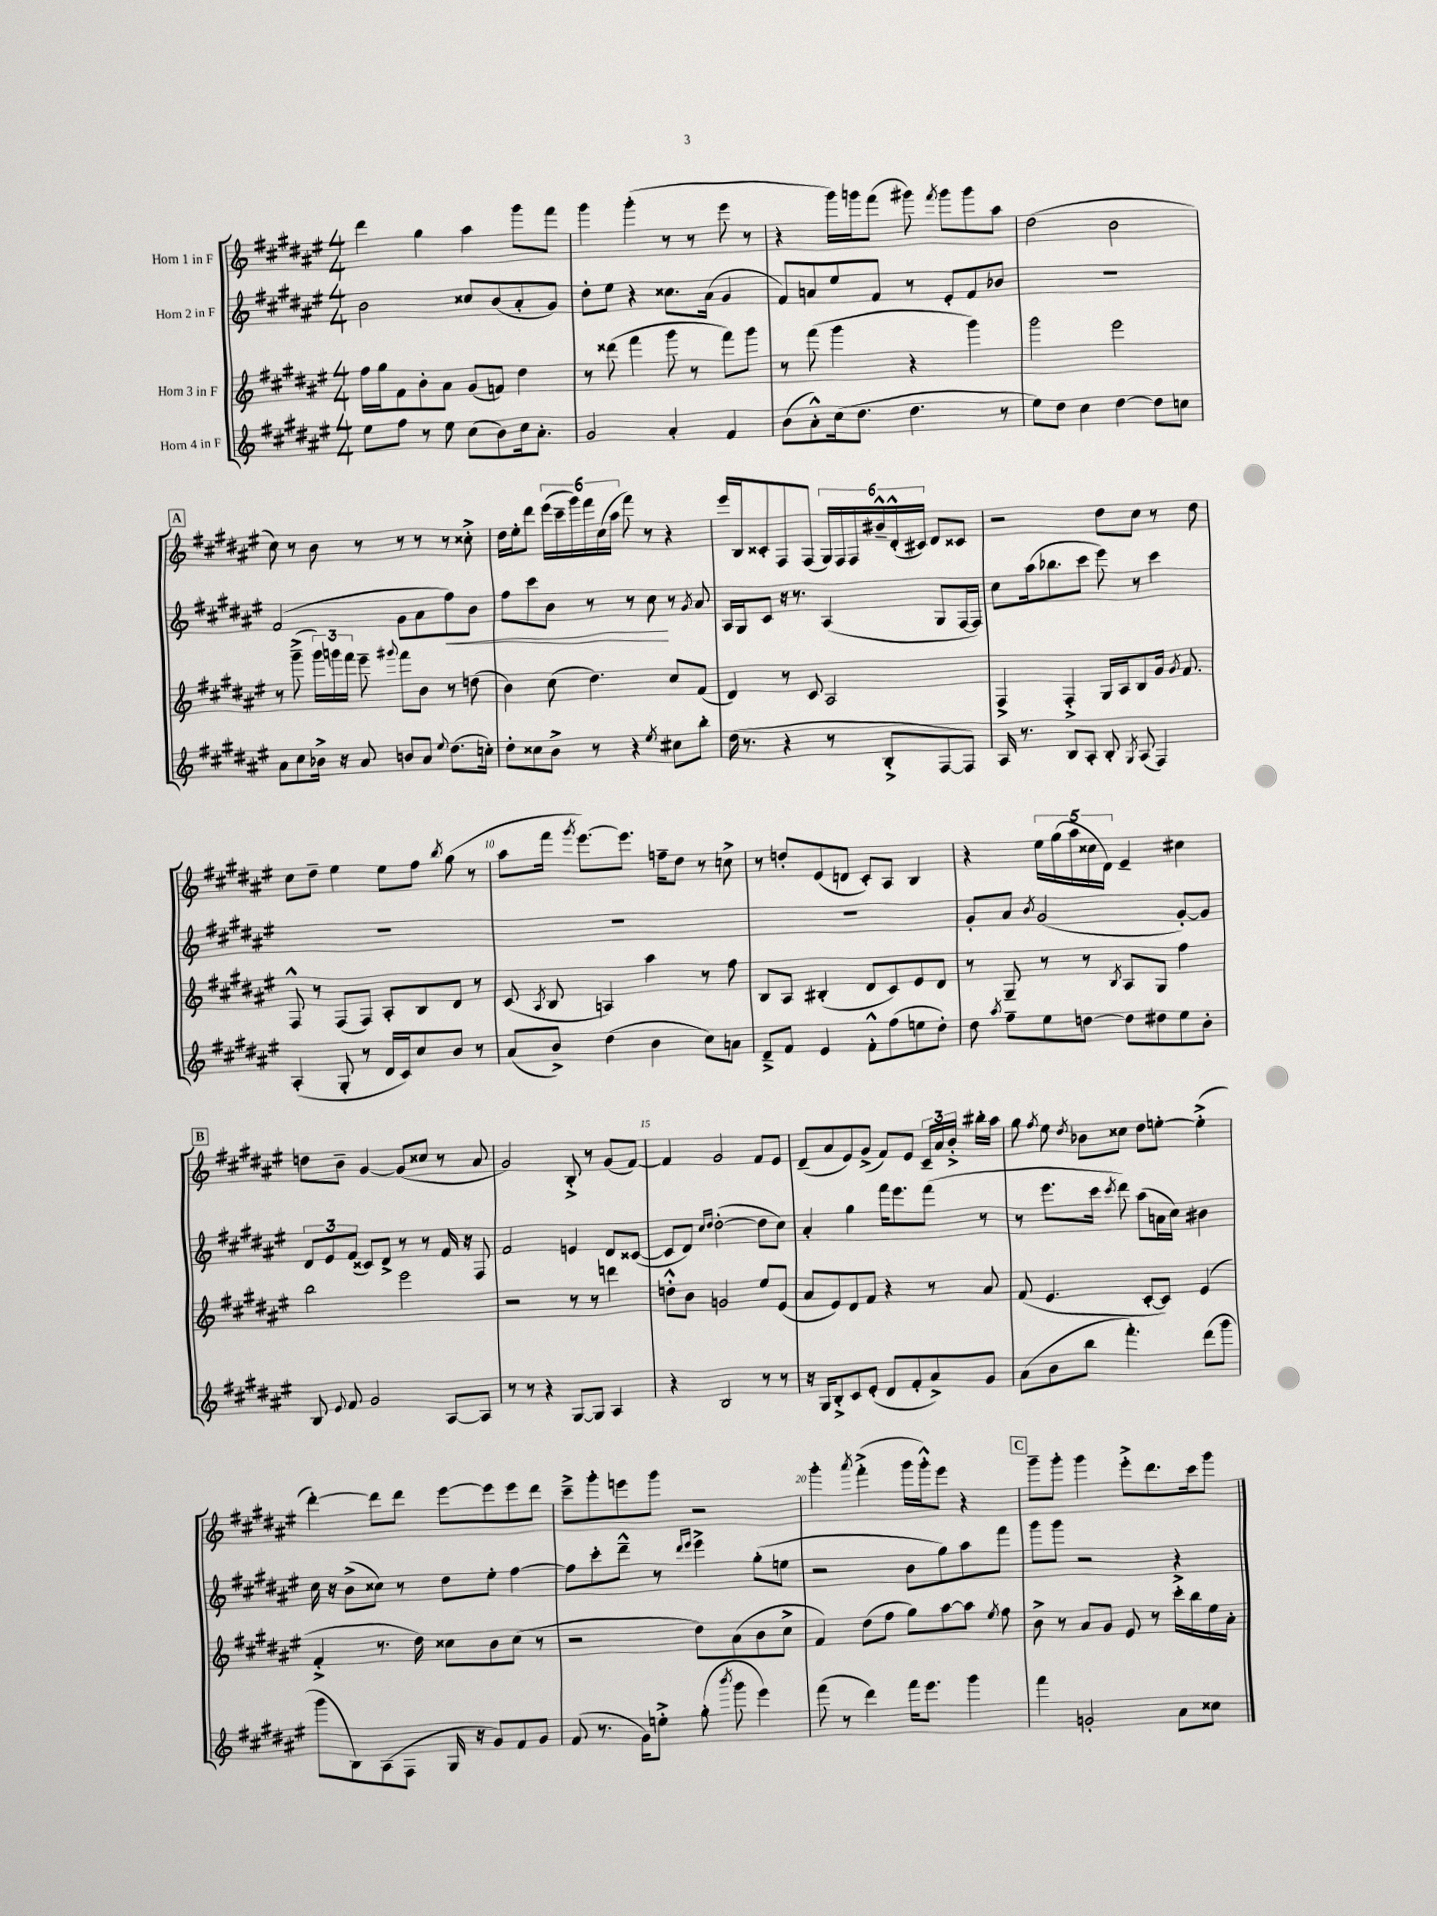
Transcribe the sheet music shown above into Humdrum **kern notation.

**kern	**kern	**kern	**kern
*staff4	*staff3	*staff2	*staff1
*clefG2	*clefG2	*clefG2	*clefG2
*k[f#c#g#d#a#e#]	*k[f#c#g#d#a#e#]	*k[f#c#g#d#a#e#]	*k[f#c#g#d#a#e#]
*M4/4	*M4/4	*M4/4	*M4/4
8ee#\L	16ff#\LL	2b\	4ddd#\
.	16gg#\J	.	.
8ff#\J	8f#\	.	.
8r	8b'\	.	4gg#\
8ee#\	8a#\J	.	.
(8cc#\L	(8g#/L	8cc##/L	4aa#\
8b\)	8f/J)	(8b/	.
16cc#\k	4dd#\	8a#'/	8ggg#\L
8.a#'\J	.	.	.
.	.	8g#/J)	8fff#\J
=	=	=	=
2g#/	8r	8dd#'\L	4ggg#\
.	(8ddd##\	8ee#\J	.
.	4fff#\	4r	(4ggg#'\
4a#'/	8ggg#\	8.cc##\L	8r
.	8r	.	8r
.	.	(16a#\Jk	.
4f#/	8fff#\L)	4g#/	8eee#\
.	8ggg#\J	.	8r
=	=	=	=
(8b\L	8r	8f#/L)	4r
8a#'^^\)	(8fff#\	8a/	.
(16cc#\k	4ggg#\	8ee#/	16ggg#\LL)
8.dd#\J	.	.	16ggg\J
.	.	8f#/J	(8fff#\J
4.dd#\	4r	8r	8ggg#\)
.	.	.	8qfff#/
.	.	8e#'/L	8ggg#\L
.	4ggg#\)	8f#/	8ggg#\
8r	.	8b-/J	8aa#\J
=	=	=	=
8ee#\L)	2ggg#\	1r	(2dd#\
8dd#\J	.	.	.
4cc#\	.	.	.
[4dd#\	2eee#\	.	2b\
8dd#\]L	.	.	.
8cc\J	.	.	.
=	=	=	=
8a#\L	8r	(2f#/	8cc#\)
8cc#\	(8ggg#~^\	.	8r
16b-^\Jk	24ggg#\LL)	.	8b\
.	24ggg\	.	.
16r	.	.	.
.	24fff#\JJ	.	.
8a#/	8eee#~\	.	8r
.	8qqggg#/	.	.
8b/L	8fff#\L	8g#\L	8r
8a#/J	8b\J	8a#\	8r
8qqee#/	.	.	.
(8.dd#\L	8r	8ff#\)	8r
.	(8dd\	8b\J	8cc##'^\
16cc'\Jk)	.	.	.
=	=	=	=
8dd#'\L	4b\)	8ff#\L	16dd#\LL
.	.	.	16ee#'\J
8cc##\	.	8ccc#\	8ddd#\J
8b^\J	(8cc#\	8b\J	(24eee#\LL
.	.	.	24ccc#~\
.	.	.	24ggg#\)
8r	4.dd#\)	8r	24fff#\
.	.	.	(24cc#\
.	.	.	24aa#\JJ
4r	.	8r	8fff#\)
.	.	8cc#\	8r
8qee#/	.	.	.
8cc#\L	8cc#/L	8r	4r
.	.	8qg#/	.
8bb'\J	(8f#/J	8a#/	.
=	=	=	=
(16dd#\	4d#/)	16A#/LL	16eee#/LL
8.r	.	16G#/J	16B/J
.	.	8c#/J	8c##'/
4r	8r	16r	8F#/
.	.	8.r	.
.	8c#/	.	(8F#/J
8r	2A#/	(4A#/	24G#/LL)
.	.	.	24F#/
.	.	.	24F#/
8B'^/L	.	.	24b#~^^/
.	.	.	(24d#'^^/
.	.	.	24c#/JJ)
[8F#/	.	8G#/L	8d#/L
8F#/]J)	.	[16F#/L	8c##/J
.	.	16F#/]JJ)	.
=	=	=	=
16A#/	4F#^/	8cc#\L	2r
8.r	.	.	.
.	.	(16aa#\k	.
.	.	8.bb-\	.
8B/L	4F#'^/	.	.
8A#'/J	.	8ccc#\J	.
8B'/	16G#/LL	8eee#\)	8dd#\L
.	16A#/J	.	.
8qG#/	.	.	.
(8A#/	8B/	8r	8cc#\J
4F#/)	16g#/Jk	4ccc#\	8r
.	8qg#/	.	.
.	8.f#/	.	.
.	.	.	8dd#\
=	=	=	=
(4A#'/	8F#^^/	1r	8cc#\L
.	8r	.	8dd#~\J
8G#'/	(8F#/L	.	4ee#\
8r	8F#/J)	.	.
16d#/LL	8A#'/L	.	8ee#\L
16c#/J)	.	.	.
8cc#/	8B/	.	8ff#\J
.	.	.	8qbb/
8b/J	8d#/J	.	(8gg#\
8r	8r	.	8r
=	=	=	=
(8a#/L	(8c#/	1r	8aa#\L
.	8qA#/	.	.
8b^/J)	8B/	.	16fff#\Jk
.	.	.	8qggg#/
.	.	.	[8.eee#\L)
(4dd#\	4A/)	.	.
.	.	.	8.eee#\]J
4b\	4aa#\	.	.
.	.	.	16ff~\LK
.	.	.	8dd#\J
8cc#\L)	8r	.	8r
8a\J	8ff#\	.	8cc^\
=	=	=	=
8d#~^/L	8B/L	1r	8r
8f#/J	8A#/J	.	8dd'/L
4e#/	(4B#'/	.	(8e#/
.	.	.	8d/J
8f#'^^\L	8d#/L	.	8c#'/L)
(8ff#\	8c#/)	.	8A#/J
8ee\	8e#/	.	4B/
8dd#'\J)	8d#/J	.	.
=	=	=	=
8dd#\	8r	8g#'/L	4r
8qaa#/	.	.	.
8ff#~\L	8G#~/	8a#/J	.
.	.	8qb/	.
8ee#\	8r	(2g#/	20ee#\LL
.	.	.	(20gg#\
.	.	.	20aa#\
[8dd\J	8r	.	.
.	.	.	20cc##\
.	.	.	20d#\JJ)
.	8qB/	.	.
8dd\]L	8A#/L	.	4e#~/
8dd#\	8G#/J	.	.
8ee#\	4ff#\	[8g#'/L)	4cc#\
8b'\J	.	8g#/]J	.
=	=	=	=
8B/	2bb\	12d#/L	8dd\L
.	.	12e#/	.
8qqe#/	.	.	.
8f#/	.	.	8b~\J
.	.	(12f#/J	.
2g#/	.	8c##/L)	[4g#/
.	.	8d#^/J	.
.	2eee#\	8r	(8g#/]L
.	.	8r	8cc##/J
[8A#/L	.	16f#/	8r
.	.	16r	.
8A#/]J	.	8F#/	8a#/
=	=	=	=
8r	2r	2f#/	2g#/)
8r	.	.	.
4r	.	.	.
[8G#/L	8r	4e/	8B'^/
8G#/]J	8r	.	8r
4A#/	4ddd\	8d#/L	(8g#/L
.	.	([8c##/J	[8f#/J)
=	=	=	=
4r	8dd'^^\L	8c##/]L	4f#/]
.	8b\J	8d#/J)	.
.	.	16qqcc#/LL	.
.	.	16qqdd#/JJ	.
2B/	2g/	([2dd#'\	2g#/
8r	8ee#/L	8dd#\]L	8f#/L
8r	(8e#/J	8cc#\J)	8e#/J
=	=	=	=
16r	8a#/L	4a#'/	(8d#~/L
16G#/LK	.	.	.
8B'^/	8e#/)	.	8a#/
8c#/	8d#/	4gg#\	8e#/)
(8e#'/J	8f#/J	.	(8g#^/J
8d#/L	4r	16fff#\LK	8f#/L)
.	.	8.eee#\	.
8f#'/	.	.	8e#/J
8a#^/)	8r	(8fff#\J	24c#~/LL
.	.	.	24a#/
.	.	.	24b'^/JJ
8g#/J	8a#/	8r	16bb#'\LL
.	.	.	16aa#\JJ
=	=	=	=
(8a#\L	(8f#/	8r	8gg#\
.	.	.	8qff#/
8b\	4.e#/	8.eee#\L	8ee#\
.	.	.	8qdd#/
8bb\J	.	.	8b-\L
.	.	16ccc#\Jk	.
.	.	8qccc#/	.
4.fff#'\)	.	8ddd#\)	8cc##\J
.	[8c#'/L	(8aa#\L	8dd#\L
.	8c#/]J)	16a\L	[8ee'\J
.	.	16cc#\JJ)	.
(8ddd#\L	(4e#/	4b#\	(4ee'^\]
8ggg#\J	.	.	.
=	=	=	=
8ggg#\L	4f#'^/	16cc#\	[4ddd#'\)
.	.	16r	.
8B\)	.	(8b^\L	.
(8A#\	8.r	8cc##\J)	8ddd#\]L
8F#\J	.	8r	8ddd#\J
.	16dd#\)	.	.
16G#/	8cc##\L	8dd#\L	[8eee#\L
16r	.	.	.
8g#/L)	8b\	8ee#'\J	8eee#\]
8f#/	(8cc##\J	[4ff#\	8eee#\
8g#/J	8r	.	8ddd#\J
=	=	=	=
(8f#/	2r	8ff#\]L	8ccc#~^\L
8.r	.	8ccc#'\	8ggg#'\
.	.	8ddd#~^^\J	8eee\
16g#\LK)	.	.	.
8ee'^\J	.	8r	8ggg#\J
.	.	16qqddd#/LL	.
.	.	16qqeee#/JJ	.
(8gg#'\	8dd#\L)	4eee#^\	2r
8qbbb/	.	.	.
8ggg#\	(8a#\	.	.
4eee#\)	8b\	(8gg#'\L	.
.	8cc#^\J	8ee\J	.
=	=	=	=
(8fff#\	4f#/)	2r	4ggg#'\
8r	.	.	.
.	.	.	8qaaa#/
4ddd#\)	(8dd#\L	.	(4fff#'^\
.	8ff#\J	.	.
16fff#\LK	8gg#\L)	8b\L	16ggg#\LL
8.eee#\J	.	.	16ggg#'^^\J)
.	[8aa#\	8gg#\)	8eee#\J
4ggg#\	8aa#\]J	8aa#\	4r
.	8qee#/	.	.
.	8ff#\	8fff#\J	.
=	=	=	=
4fff#\	8b^\	8ggg#\L	8ggg#~\L
.	8r	8ggg#\J	8ggg#'\J
2g'/	8a#/L	2r	4ggg#\
.	8g#/J	.	.
.	8e#/	.	8eee#'^\L
.	8r	.	8.ddd#\
8a#\L	16ccc#'^\LL	4r	.
.	16bb\	.	16ccc#\k
8cc##\J	16ee#\	.	8ggg#\J
.	16a#'\JJ	.	.
==	==	==	==
*-	*-	*-	*-
